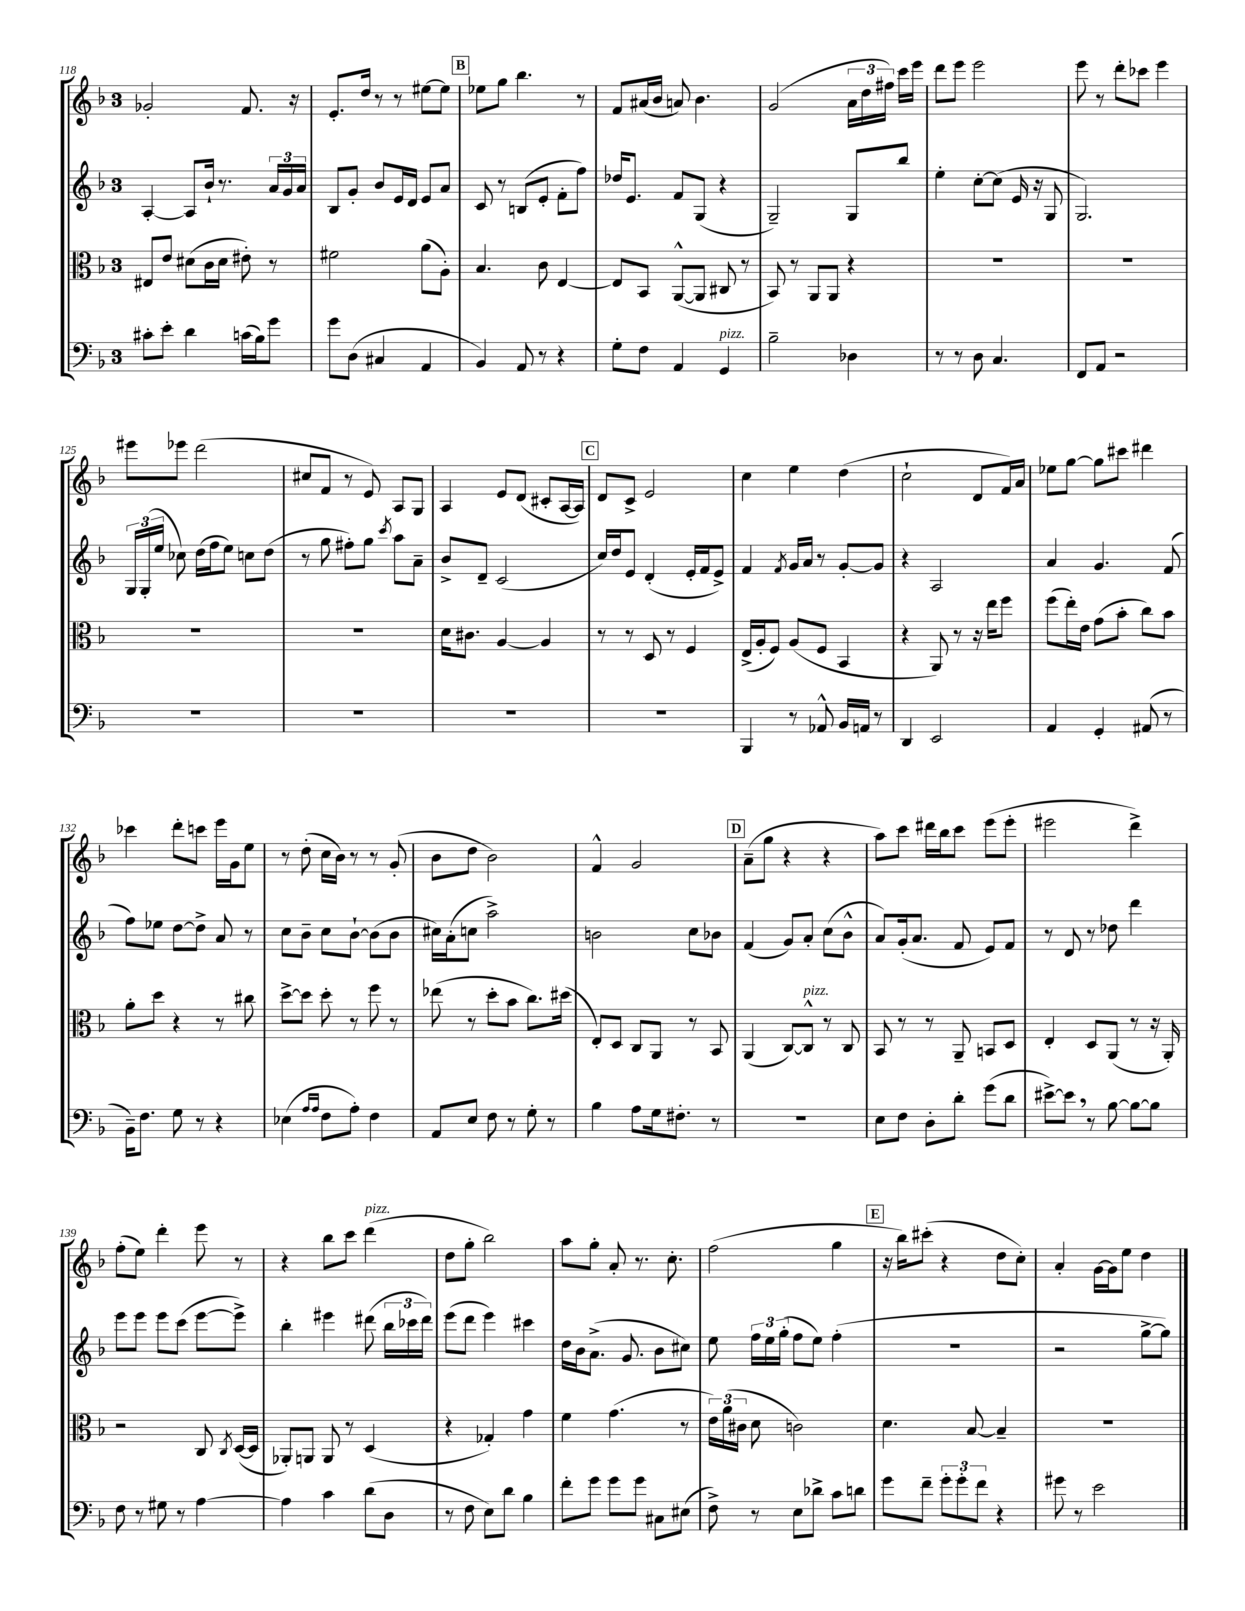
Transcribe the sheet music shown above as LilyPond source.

<<
\new StaffGroup <<
\new Staff = "s0" {
    \clef treble \key f \major \once \override Staff.TimeSignature.style = #'single-digit \time 3/4
    \autoBeamOff ges'2-. f'8. r16 |
    e'8.[-. d''16] r8 r8 eis''8[~ eis''8] |
    \mark \markup { \box "B" } ees''8[ g''8] bes''4. r8 |
    f'8[ ais'16( bes'16] a'8) bes'4. |
    g'2( \tuplet 3/2 { a'16[ d''16 fis''16]) } c'''16[ e'''16] |
    d'''8[ e'''8] e'''2 |
    e'''8 r8 d'''8[-. ces'''8] e'''4 |
    eis'''8[ ees'''8] d'''2( |
    cis''8[ f'8] r8 e'8) a8[ g8] |
    a4 e'8[ d'8]( cis'8[-. a16~ a16]) |
    \mark \markup { \box "C" } d'8[ c'8]-> e'2 |
    c''4 e''4 d''4( |
    c''2-! d'8[ f'16) a'16] |
    ees''8[ g''8]~ g''8[ cis'''8] dis'''4 |
    ces'''4 d'''8[-. c'''8] e'''16[ g'16 e''8] |
    r8 d''8-.( c''16[ bes'16]) r8 r8 g'8-.( |
    bes'8[ d''8] bes'2) |
    f'4-^ g'2 |
    \mark \markup { \box "D" } a'8[--( g''8] r4 r4 |
    a''8[) c'''8] dis'''16[ bes''16 c'''8] e'''8[( e'''8]-. |
    eis'''2 d'''4->) |
    f''8[-.( e''8]) d'''4-. e'''8 r8 |
    r4 bes''8[ c'''8] d'''4^\markup { \italic "pizz." }( |
    d''8[ g''8]-. bes''2) |
    a''8[ g''8]-. a'8-. r8. c''8.-. |
    f''2( g''4 |
    \mark \markup { \box "E" } r16 bes''16[) cis'''8]-.( r4 d''8[ c''8]-.) |
    a'4-. g'16[~ g'16 e''8] d''4 \bar "|." |
}
\new Staff = "s1" {
    \clef treble \key f \major \once \override Staff.TimeSignature.style = #'single-digit \time 3/4
    \autoBeamOff a4~-. a8[ bes'16]-! r8. \tuplet 3/2 { a'16[ g'16 a'16] } |
    bes8[ g'8]-. bes'8[ e'16 d'16] e'8[ a'8] |
    \mark \markup { \box "B" } c'8 r8 b8[( e'8]-. f'8[-. f''8]) |
    des''16[ e'8.] f'8[ g8]( r4 |
    g2--) g8[ bes''8] |
    e''4-. c''8[~-. c''8]( e'16 r16 g8 |
    g2.) |
    \tuplet 3/2 { g16[ g16-.( e''16] } ces''8) d''16[( f''16 e''8]) c''8[ d''8]( |
    r8 g''8 fis''8[-.) g''8] \acciaccatura { c'''8 } a''8[ a'8]-- |
    bes'8[-> d'8]-- c'2( |
    \mark \markup { \box "C" } c''16[) d''16 e'8] d'4-.( e'16[-. f'16 e'8]->) |
    f'4 \acciaccatura { f'8 } g'16[ a'16] r8 g'8[~-. g'8] |
    r4 a2 |
    a'4 g'4. f'8( |
    f''8[) ees''8] d''8[~ d''8]-> a'8 r8 |
    c''8[ bes'8]-- c''8[ bes'8]~-! bes'8[( bes'8] |
    cis''16[) a'16-.( c''8] a''2->) |
    b'2 c''8[ bes'8] |
    \mark \markup { \box "D" } f'4( g'8[) a'8]-. c''8[( bes'8]-^ |
    a'8[) g'16-.( a'8.] f'8 e'8[) f'8] |
    r8 d'8 r8 des''8 d'''4 |
    e'''8[ e'''8] e'''8[ c'''8]( e'''8[~ e'''8]->) |
    bes''4-. eis'''4 dis'''8( \tuplet 3/2 { bes''16[ ces'''16 dis'''16]) } |
    e'''8[( d'''8] e'''4) cis'''4 |
    d''16[ bes'16 a'8.]->( g'8. bes'8[ cis''8]) |
    e''8 \tuplet 3/2 { f''16[ e''16 g''16]-.( } f''8[ e''8]) f''4-.( |
    \mark \markup { \box "E" } R2. |
    r2 g''8[~-> g''8]) \bar "|." |
}
\new Staff = "s2" {
    \clef alto \key f \major \once \override Staff.TimeSignature.style = #'single-digit \time 3/4
    \autoBeamOff eis8[ e'8] dis'8[( c'16 dis'16] eis'8-.) r8 |
    fis'2 a'8[( a8]-.) |
    \mark \markup { \box "B" } bes4. c'8 e4~ |
    e8[ bes,8] a,8[~-^( a,8] cis8 r8 |
    bes,8) r8 a,8[ a,8] r4 |
    R2. |
    R2. |
    R2. |
    R2. |
    d'16[ cis'8.] a4~ a4 |
    \mark \markup { \box "C" } r8 r8 d8 r8 f4 |
    e16[->( a16-. f8]) a8[( f8] bes,4 |
    r4 a,8) r8 r16 e''16[ f''8] |
    f''8[( e''16-.) e'16] g'8[( bes'8]-. c''8[) bes'8] |
    a'8[-. d''8] r4 r8 cis''8 |
    d''8[~-> d''8] d''8-. r8 f''8 r8 |
    ees''8( r8 d''8[-. bes'8] c''8.[) dis''16]( |
    e8[-.) d8] c8[ a,8] r8 bes,8 |
    \mark \markup { \box "D" } a,4( c8[~) c8]-^^\markup { \italic "pizz." } r8 c8 |
    bes,8 r8 r8 a,8-- b,8[ d8] |
    e4-. d8[ a,8]( r8 r16 a,16-.) |
    r2 c8 \acciaccatura { c8 } d16[~( d16] |
    aes,8[-.) a,8] a,8 r8 d4( |
    r4 ges4-.) g'4 |
    f'4 g'4.( r8 |
    \tuplet 3/2 { e'16[) a'16( cis'16] } d'8 c'2) |
    \mark \markup { \box "E" } d'4. bes8~ bes4-- |
    R2. \bar "|." |
}
\new Staff = "s3" {
    \clef bass \key f \major \once \override Staff.TimeSignature.style = #'single-digit \time 3/4
    \autoBeamOff cis'8[-. e'8]-. d'4 c'16[( bes16) g'8] |
    g'8[ d8]( cis4 a,4 |
    \mark \markup { \box "B" } bes,4) a,8 r8 r4 |
    g8[-. f8] a,4 g,4^\markup { \italic "pizz." } |
    bes2-- des4 |
    r8 r8 d8 c4. |
    f,8[ a,8] r2 |
    R2. |
    R2. |
    R2. |
    \mark \markup { \box "C" } R2. |
    bes,,4 r8 aes,8-^ bes,16[ a,16] r8 |
    d,4 e,2 |
    a,4 g,4-. ais,8( r8 |
    bes,16[--) f8.] g8 r8 r4 |
    ees4( \grace { a16[ a16] } f8[ a8]-.) f4 |
    a,8[ e8] f8 r8 g8-. r8 |
    bes4 a8[ g16 fis8.]-. r8 |
    \mark \markup { \box "D" } R2. |
    e8[ f8] d8[-. d'8]-. g'8[( d'8] |
    eis'8[~->) eis'8] \breathe r8 bes8~ bes8[~ bes8] |
    f8 r8 gis8 r8 a4~ |
    a4 c'4 d'8[( d8] |
    r8 f8 e8[) d'8] bes4 |
    f'8[-. g'8] g'8[ g'8] cis8[ eis8]( |
    f8->) r8 e8[ des'8]-> c'8[ d'8] |
    \mark \markup { \box "E" } g'8[ f'8]-- \tuplet 3/2 { g'8[-. g'8-. f'8] } r4 |
    gis'8 r8 e'2 \bar "|." |
}
>>
>>
\layout { \context { \Score currentBarNumber = #118 } }
